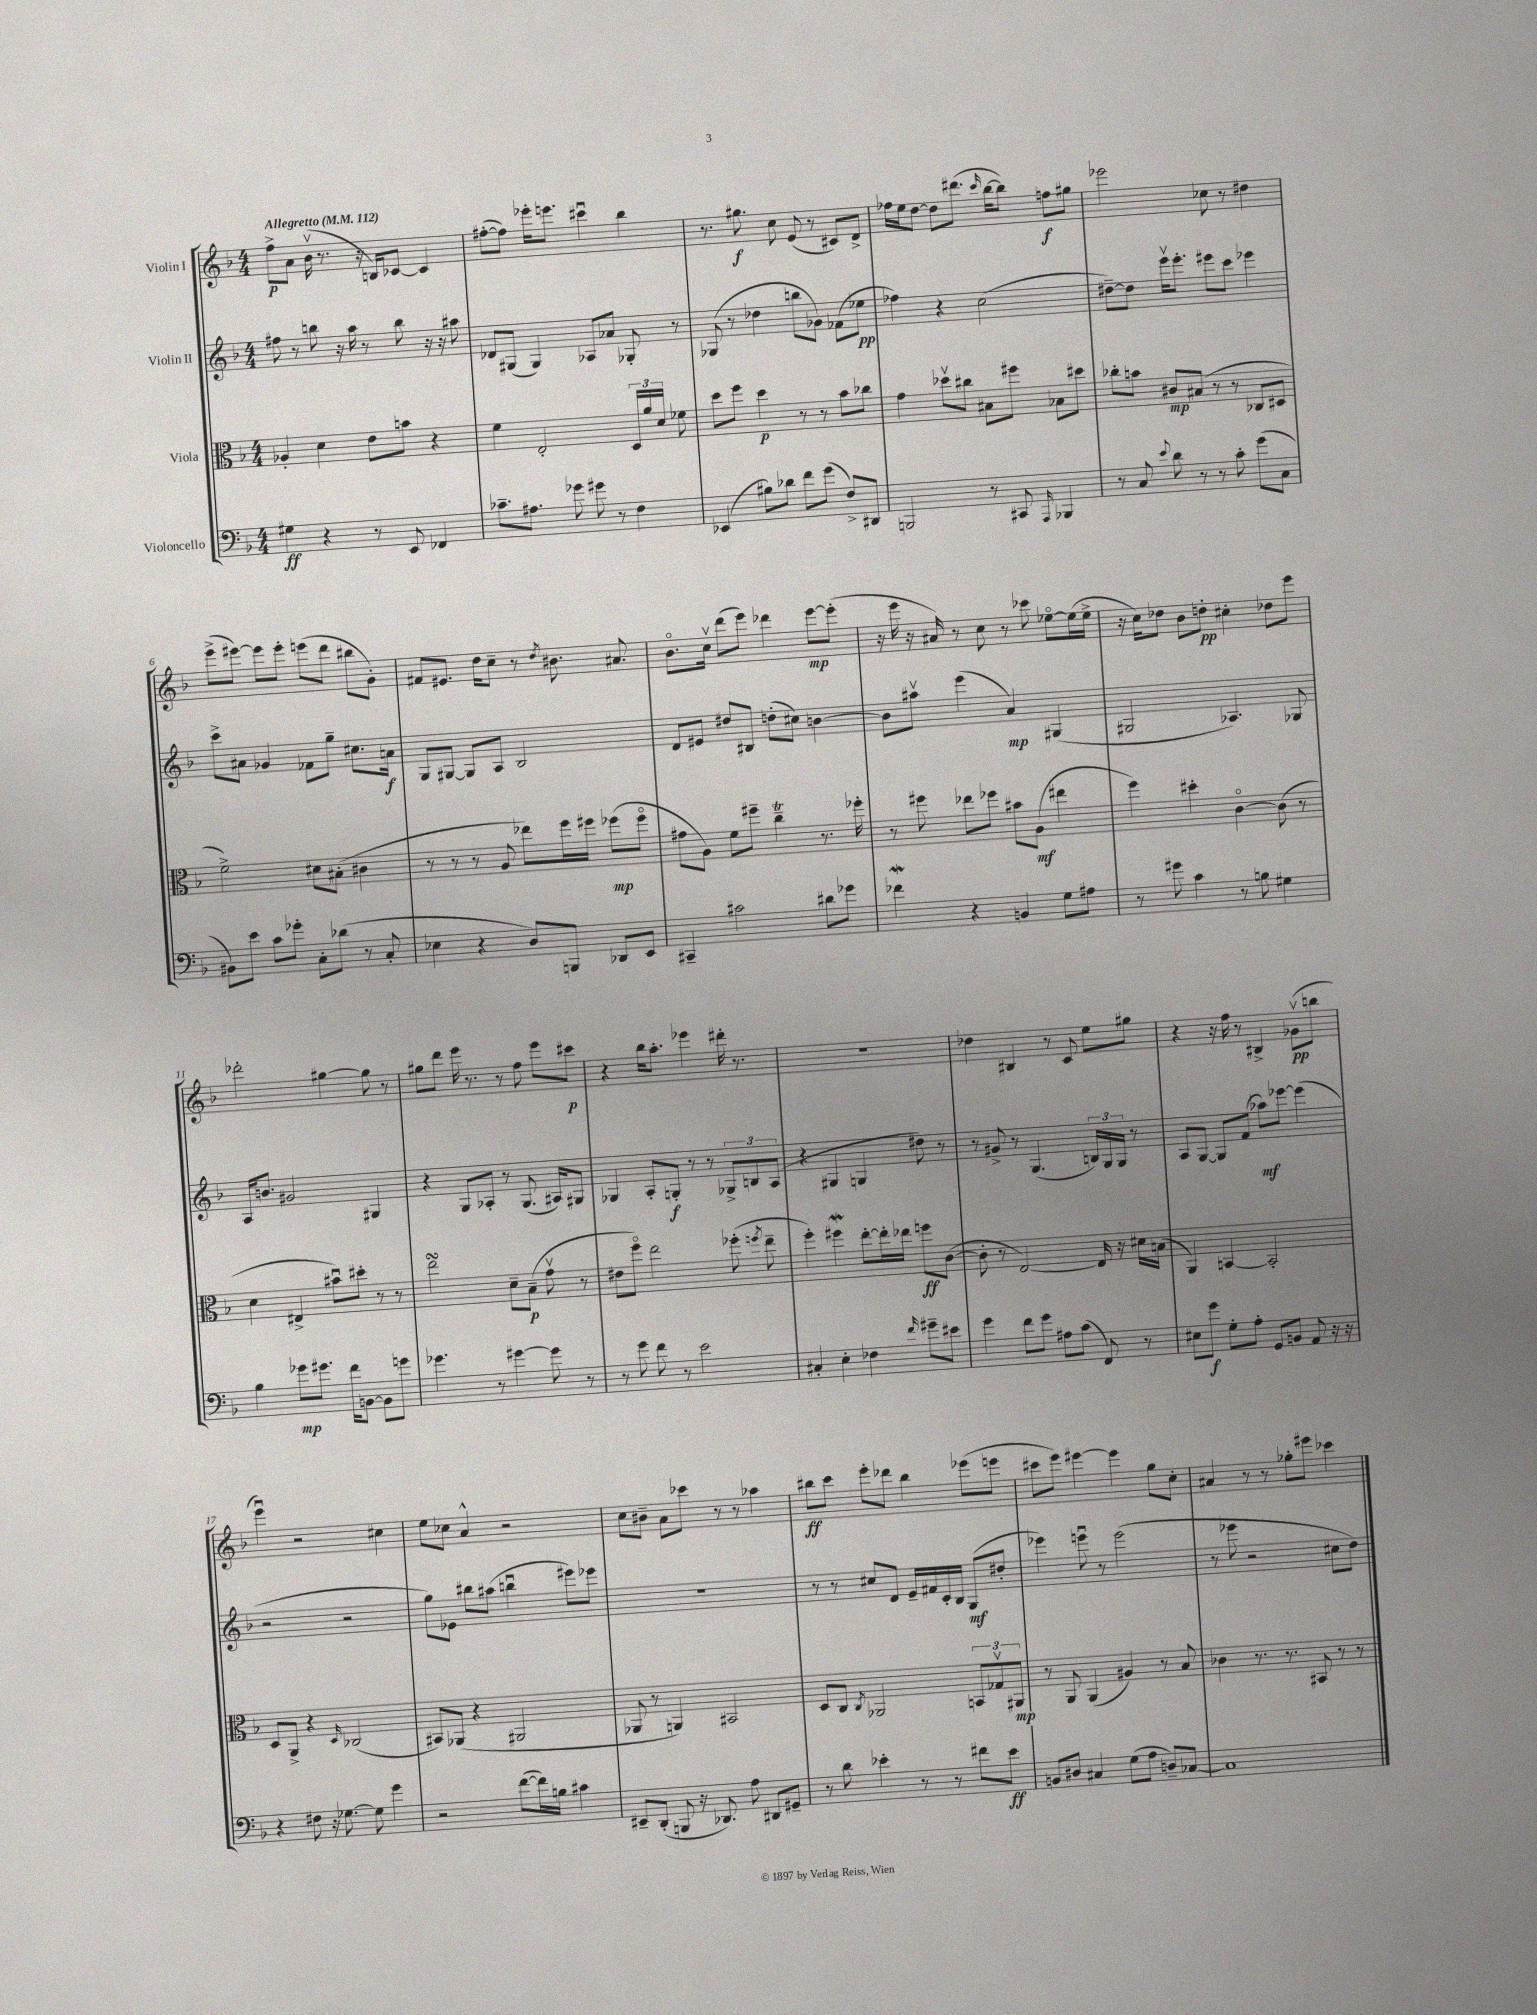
<<
\new StaffGroup <<
\new Staff = "s0" \with { instrumentName = "Violin I" } {
    \clef treble \key f \major \numericTimeSignature \time 4/4 \tempo "Allegretto" 4 = 112
    \autoBeamOff f''8[->\p a'8] bes'16\upbow( r8. r16 b16[) ces'8]~ ces'4 |
    fis''8[~-.( fis''8]) ees'''16[-. e'''8.] cis'''4\downbow bes''4 |
    r8. gis''8.\f c''8 e'8( r8 cis'8[) d'8]-> |
    fes''16[ e''16 d''8]~ d''8[ dis'''8.]( \grace { c'''16 } bes''16[~ bes''8]) f''8[\f gis''8] |
    ees'''2 ces''8 r8 dis''4 |
    e'''8[->( eis'''8]~) eis'''8[ eis'''8]-. e'''8[( d'''8] bis''8[ g'8]-.) |
    fis'8[ eis'8.] d''16[ c''8]-- r8 \acciaccatura { d''8 } bis'8. ais'8. |
    bes'8.[\flageolet c''16]\upbow d'''8[( e'''8]) des'''4 e'''8[~\mp e'''8]-.( |
    r16 e'''16 r16 ais'16) r8 c''8 r8 ces'''8 ees''8[~\flageolet ees''16( ees''16]-> |
    r16 c''16[) des''8] bes'8[ d''8]-.\pp cis''4-. des''8[ e'''8] |
    des'''2-. gis''4~ gis''8 r8 |
    gis''8[ d'''8] e'''16 r8. r8 f''8 e'''8[ cis'''8]\p |
    r4 bes''16[ a''8.]-. ees'''4 dis'''16-. r8. |
    R1 |
    des''4 bis4 r8 c'8 e''8[ gis''8] |
    r4 r16 f''16 r8 bis4-> ges'8[\upbow\pp( b''8] |
    e'''4\downbow) r2 cis''4 |
    e''8[ ces''8] a'4-^ r2 |
    c''8[ bis'8]-- a'8[ ces'''8] r8 r8 aes''4 |
    bis''8[\ff c'''8] e'''8[-. des'''8] bis''4 ees'''8[( e'''8] |
    cis'''8[ e'''8]) eis'''4~ eis'''4 g''8[ c''8]-. |
    ais'4 r8 r8 ges''8[-. eis'''8] ces'''4 \bar "|." |
}
\new Staff = "s1" \with { instrumentName = "Violin II" } {
    \clef treble \key f \major \numericTimeSignature \time 4/4
    \autoBeamOff fis''8 r8 b''8 r16 a''16 r8 b''8 r16 r16 ais''8 |
    des'8[ gis8]( gis4) aes8[ aes'8] ges8-. r8 |
    ges8( r8 des''4 b''8[ ges'8]) fes'8[( ees''8]\pp |
    fes''4) r4 c''2( |
    dis''8[~--) dis''8] e'''16[\upbow e'''8.]-. eis'''8[ c'''8] ees'''4 |
    c'''8[-> ais'8] ges'4 fes'8[ g''8]-- cis''8.[ a'16]\f |
    g8[ gis8]~ gis8[ a8] bes2 |
    d'8[ eis'8] dis''8[ bis8] d''8[-.( cis''8]) b'4~ |
    b'8[ ais''8]\upbow e'''4( a'4\mp) gis4( |
    gis2 aes4.) ges8 |
    a16[ b'8.] gis'2 gis4 |
    r4 g8[ aes8]-. r8 g8.( ais16[) gis8] |
    ges4 a8[-. g8]-.\f r8 r8 \tuplet 3/2 { ges8[-> b8 a8]( } |
    r4 gis4 g4 dis''8) r8 |
    r8 gis'8-> r8 g4.( \tuplet 3/2 { b16[) g16 g16] } r8 |
    a8[ g8]~ g8[ f'8]( aes''8[\mf) ees'''8]~ ees'''4( |
    r2 r2 |
    g''8[) ees'8] bis''8[ ais''8]( b''4\downbow eis'''8[) ees'''8] |
    R1 |
    r8 r8 cis''8[ d'8] e'16[-- fis'16 c'16-. bes16] g8[\mf( dis''8]-. |
    ees'''4) e'''8\downbow r8 e'''2( |
    r8 ees'''8 r2 cis''8[ d''8]) \bar "|." |
}
\new Staff = "s2" \with { instrumentName = "Viola" } {
    \clef alto \key f \major \numericTimeSignature \time 4/4
    \autoBeamOff aes4-. d'4 e'8[ b'8] r4 |
    f'4 e2-. \tuplet 3/2 { d16[ a'16 d'16] } fes'8 |
    d''8[ f''8] d''4\p r8 r8 bes'8[ ces''8] |
    g'4 des''8[\upbow cis''8] bis8[ fis''8] bes8[ dis''8] |
    ces''8[-. b'8] cis'8[\mp bis8]( r8 r8 ces8[ dis8] |
    f'2->) dis'8[ bis8]-.( cis'4 |
    r8 r8 r8 a8 ees''8[) f''16 fis''16] fes''8[\mp( fes''8]\flageolet |
    gis'8[ a8]) f'8[ fis''8]-- c''4--\trill r8. fes''16-. |
    r8 fis''8 ees''8[ fes''8] bis'8[ a8]\mf( eis''4 |
    f''4) dis''4-. c'4~\flageolet c'8( r8 |
    d'4 eis4-> bis'8[\downbow) dis''8]-. r8 r8 |
    e''2\turn d'8[-- bes8]--\p( g'8\upbow r8 |
    eis'8[ f''8]\flageolet) e''2 fes''8-.( \acciaccatura { f''8 } e''8-- |
    f''4-.) fis''4\mordent e''8[~-. e''16-. ees''16] f''8[\ff c'8]~( |
    c'8-. r8 e2~) e16 r16 dis'16[ b16]( |
    a,4) b,4~ b,2-. |
    d8[ a,8]-> r4 \grace { d16 } ces2( |
    bis,8[) aes,8]( r4 ais,2 |
    aes,8 r8 a,4) bis,2 |
    d8[ c8] \acciaccatura { c8 } aes,2 \tuplet 3/2 { b,8[ ges8\upbow ais,8]\mp } |
    r8 a,8 a,4( ais4) r8 bes8 |
    ces'4 r8. r8. bis,8 r8 r8 \bar "|." |
}
\new Staff = "s3" \with { instrumentName = "Violoncello" } {
    \clef bass \key f \major \numericTimeSignature \time 4/4
    \autoBeamOff gis4\ff r4 r8 e,8 fes,4 |
    ces'8.[-- ais8.] ges'8 gis'8 r8 f4 |
    ees,4( bis8[) des'8] f'8[ g'8]( f8[->) dis,8] |
    b,,2 r8 cis,8 \grace { a,,16 } bes,,4 |
    r8 c8 \appoggiatura { e'8 } d'8 r8 r8 c'8-. g'8[( c8] |
    bis,8[) e'8] c'8[ ges'8]-. c8[-. des'8]( r8 c8-. |
    ees4 r4 d8[) b,,8] des,8[ e,8] |
    cis,4-- cis'2 dis'8[ ges'8] |
    fes'4\mordent r4 b,4 g8[ ais8] |
    r8 gis'8 c'4 r8 b8 gis4 |
    bes4 ges'8[\mp gis'8.] f'16[ b,8]~ b,8[ g'8] |
    ges'4. r8 gis'4~ gis'8 r8 |
    r8 g'8 f'8 r8 e'2 |
    cis4-. e4-. fes4 \grace { f'16 } gis'8[-- eis'8] |
    g'4 f'8[ g'8] ais8[ c'8]( f,8) r8 |
    eis8[ g'8]\f g8[-. a8]-. g,8[ b,8] a,8 r16 r16 |
    r4 fis8 r16 ges8.~ ges8 g'4 |
    r2 f'8[~( f'16) b16] cis'4 |
    eis,8[-- d,8]-.( b,,8 r16 des,8.) a8 dis,8[ gis,8]-- |
    r8 d'8 ees'4-. r8 r8 fis'8[ ees'8]\ff |
    b,8[ dis8] cis4 g8[( a8] d8[--) ces8]~ |
    ces1 \bar "|." |
}
>>
>>
